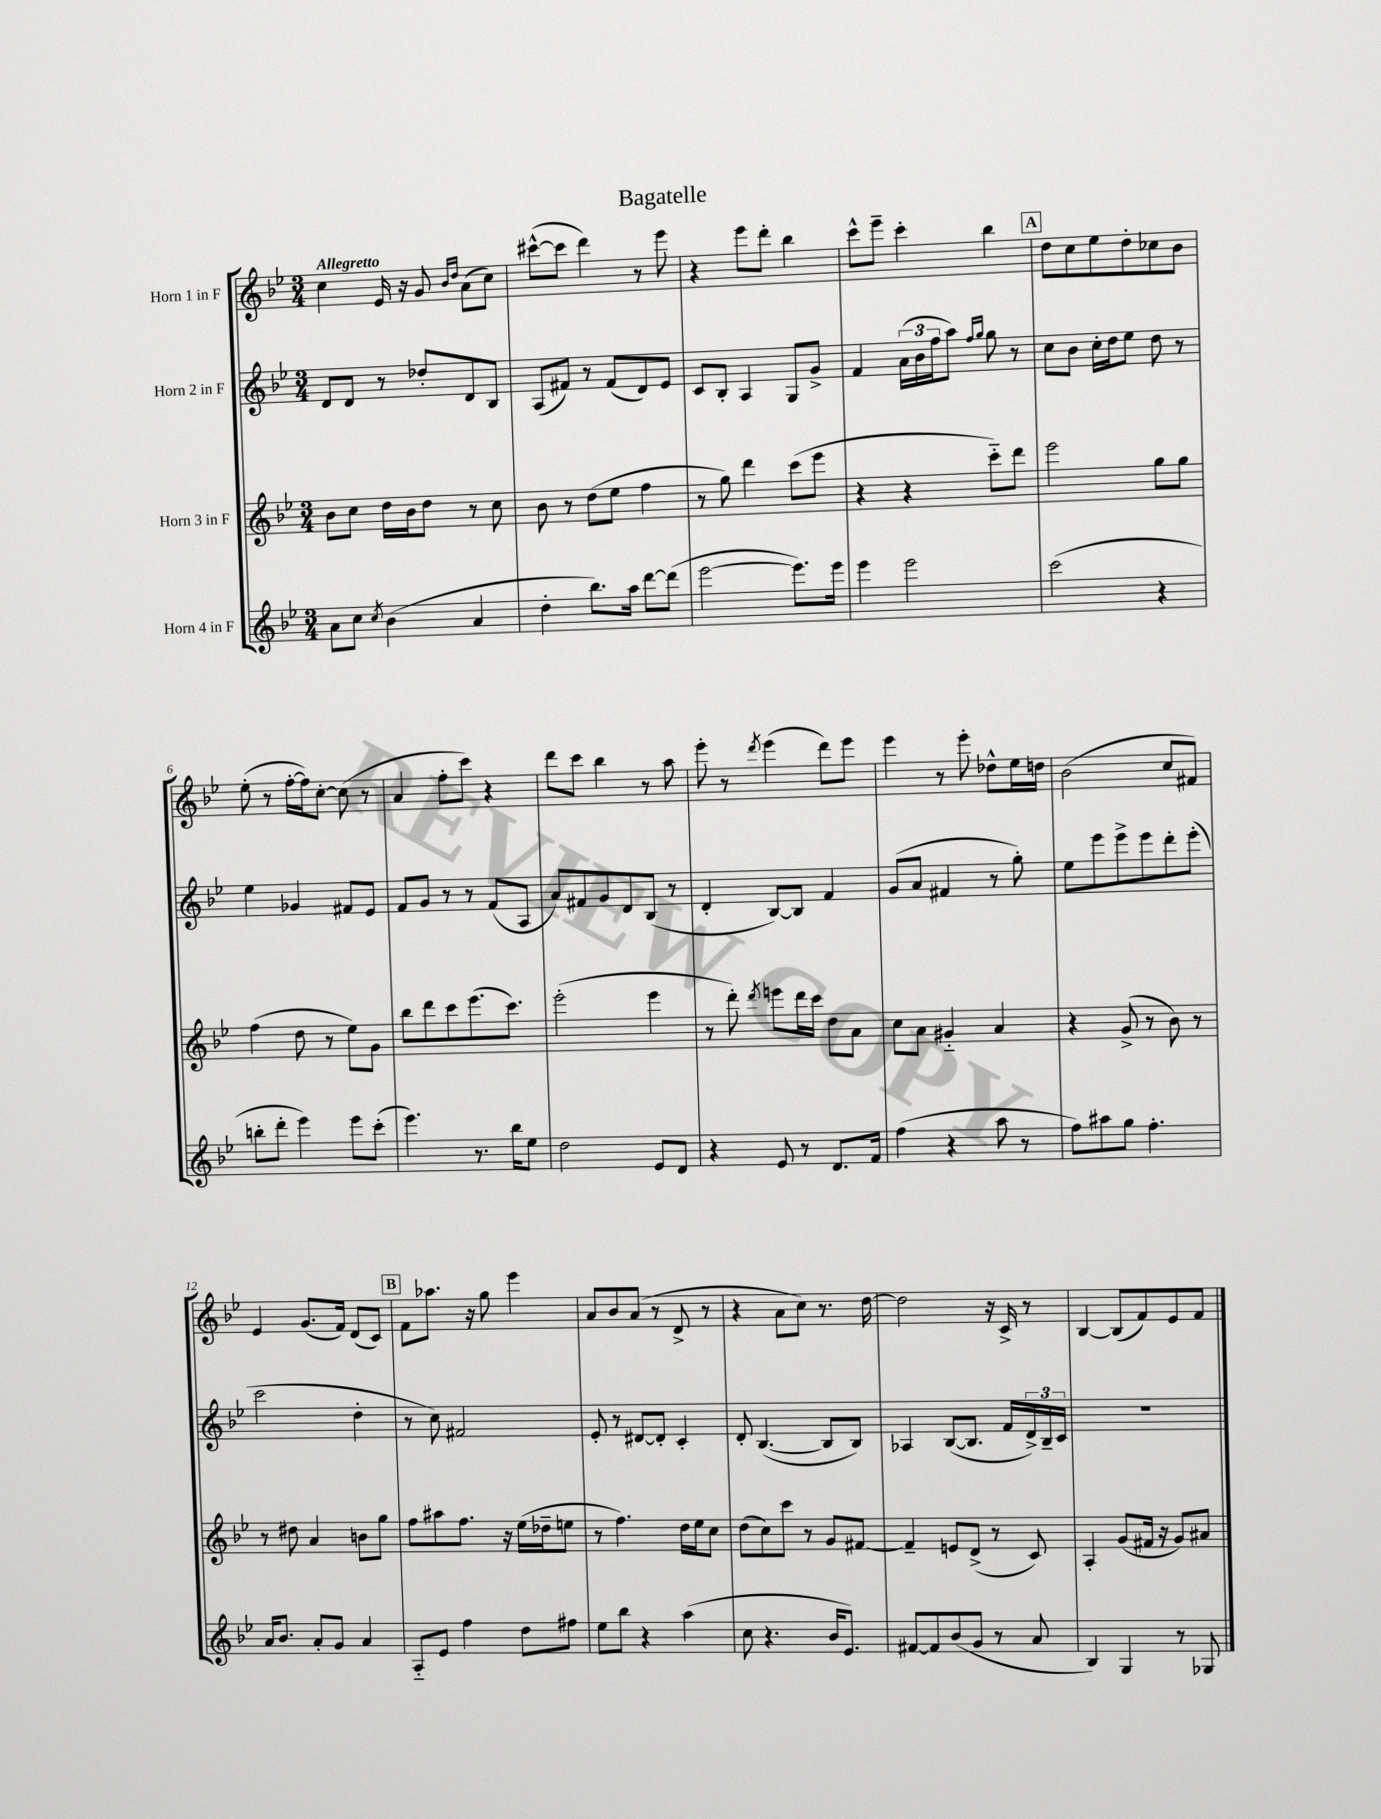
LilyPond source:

\header { title = "Bagatelle" }
<<
\new StaffGroup <<
\new Staff = "s0" \with { instrumentName = "Horn 1 in F" } {
    \clef treble \key bes \major \numericTimeSignature \time 3/4 \tempo "Allegretto"
    c''4 ees'16 r16 g'8 \grace { bes'16 d''16 } a'8( c''8) |
    cis'''8~-^( cis'''8 d'''4) r8 ees'''8 |
    r4 ees'''8 d'''8-. bes''4 |
    c'''8-^ ees'''8-- c'''4-. bes''4 |
    \mark \markup { \box "A" } d''8 c''8 ees''8 d''8-. ces''8 bes'8 |
    ees''8-.( r8 f''16~-. f''16) c''8~-. c''8( r8 |
    a'4 f''8-. c'''8) r4 |
    d'''8 c'''8 bes''4 r8 a''8 |
    ees'''8-. r8 \acciaccatura { d'''8 } ees'''4( d'''8) ees'''8 |
    ees'''4 r8 ees'''8-. des''8-^ ees''16 d''16 |
    bes'2( c''8 fis'8) |
    ees'4 g'8.( f'16) d'8( c'8) |
    \mark \markup { \box "B" } f'8 aes''8. r16 g''8 ees'''4 |
    a'8 bes'8 a'8( r8 d'8-> r8 |
    r4 a'8 c''8) r8. d''16~ |
    d''2 r16 c'16-> r8 |
    bes4~ bes8( f'8) ees'8 f'8 \bar "|." |
}
\new Staff = "s1" \with { instrumentName = "Horn 2 in F" } {
    \clef treble \key bes \major \numericTimeSignature \time 3/4
    d'8 d'8 r8 des''8-. d'8 bes8 |
    a8( fis'8) r8 fis'8( d'8) ees'8 |
    c'8 bes8-. a4 g8 g'8-> |
    f'4 \tuplet 3/2 { a'16( bes'16 f''16 } a''8) \grace { f''16 g''16 } g''8 r8 |
    \mark \markup { \box "A" } c''8 bes'8 c''16-. d''16 ees''8 d''8 r8 |
    ees''4 ges'4 fis'8 ees'8 |
    f'8 g'8 r8 r8 f'8( a8 |
    a'8) fis'8 g'8 d'8 bes8( r8 |
    d'4-. bes8~) bes8 f'4 |
    g'8( a'8 fis'4 r8 g''8-.) |
    ees''8 ees'''8 ees'''8-> ees'''8 d'''8-. ees'''8-.( |
    c'''2 d''4-. |
    \mark \markup { \box "B" } r8 c''8) fis'2 |
    ees'8-. r8 dis'8~ dis'8-. c'4-. |
    d'8-. bes4.~( bes8 bes8) |
    aes4 bes8~( bes8. f'16 \tuplet 3/2 { d'16->) bes16-- c'16 } |
    R2. \bar "|." |
}
\new Staff = "s2" \with { instrumentName = "Horn 3 in F" } {
    \clef treble \key bes \major \numericTimeSignature \time 3/4
    bes'8 c''8 d''16 bes'16 d''8 r8 c''8 |
    bes'8 r8 d''8( ees''8 f''4 |
    r8 g''8) d'''4 c'''8( ees'''8 |
    r4 r4 c'''8-_) d'''8 |
    \mark \markup { \box "A" } ees'''2 g''8 g''8 |
    f''4( d''8 r8 ees''8) g'8 |
    bes''8 d'''8 c'''8 ees'''8.( c'''8.) |
    ees'''2-.( ees'''4 |
    r8 d'''8-.) \acciaccatura { d'''8 } e'''8 d'''16 c'''16 d''8 a'8 |
    c''8 a'8 gis'4-_ a'4 |
    r4 g'8->( r8 bes'8) r8 |
    r8 dis''8 a'4 b'8 g''8 |
    \mark \markup { \box "B" } f''8 ais''8 f''8. r16 ees''16( des''16-- e''8 |
    r8 f''4.) d''16 ees''16 c''8 |
    d''8( c''8) c'''8 r8 g'8 fis'8~ |
    fis'4-- e'8 d'8->( r8 c'8) |
    a4-. g'8( fis'16 r16 g'8) ais'8 \bar "|." |
}
\new Staff = "s3" \with { instrumentName = "Horn 4 in F" } {
    \clef treble \key bes \major \numericTimeSignature \time 3/4
    a'8 c''8 \acciaccatura { c''8 } bes'4( a'4 |
    d''4-. bes''8.) a''16 d'''8~ d'''8( |
    ees'''2~ ees'''8.) ees'''16 |
    ees'''4 ees'''2 |
    \mark \markup { \box "A" } c'''2( r4 |
    b''8-. d'''8-. ees'''4) ees'''8 c'''8-.( |
    ees'''4.) r8. bes''16 ees''8 |
    d''2 ees'8 d'8 |
    r4 ees'8 r8 d'8. f'16 |
    f''4( r4 a''8 r8 |
    f''8) ais''8 g''8 f''4.-. |
    a'16 bes'8. a'8-. g'8 a'4 |
    \mark \markup { \box "B" } a8-_ ees'8 f''4 d''8 fis''8 |
    ees''8 bes''8 r4 a''4( |
    c''8 r4. bes'16 ees'8.) |
    fis'8~ fis'8 bes'8( g'8 r8 a'8 |
    bes4) g4 r8 ges8 \bar "|." |
}
>>
>>
